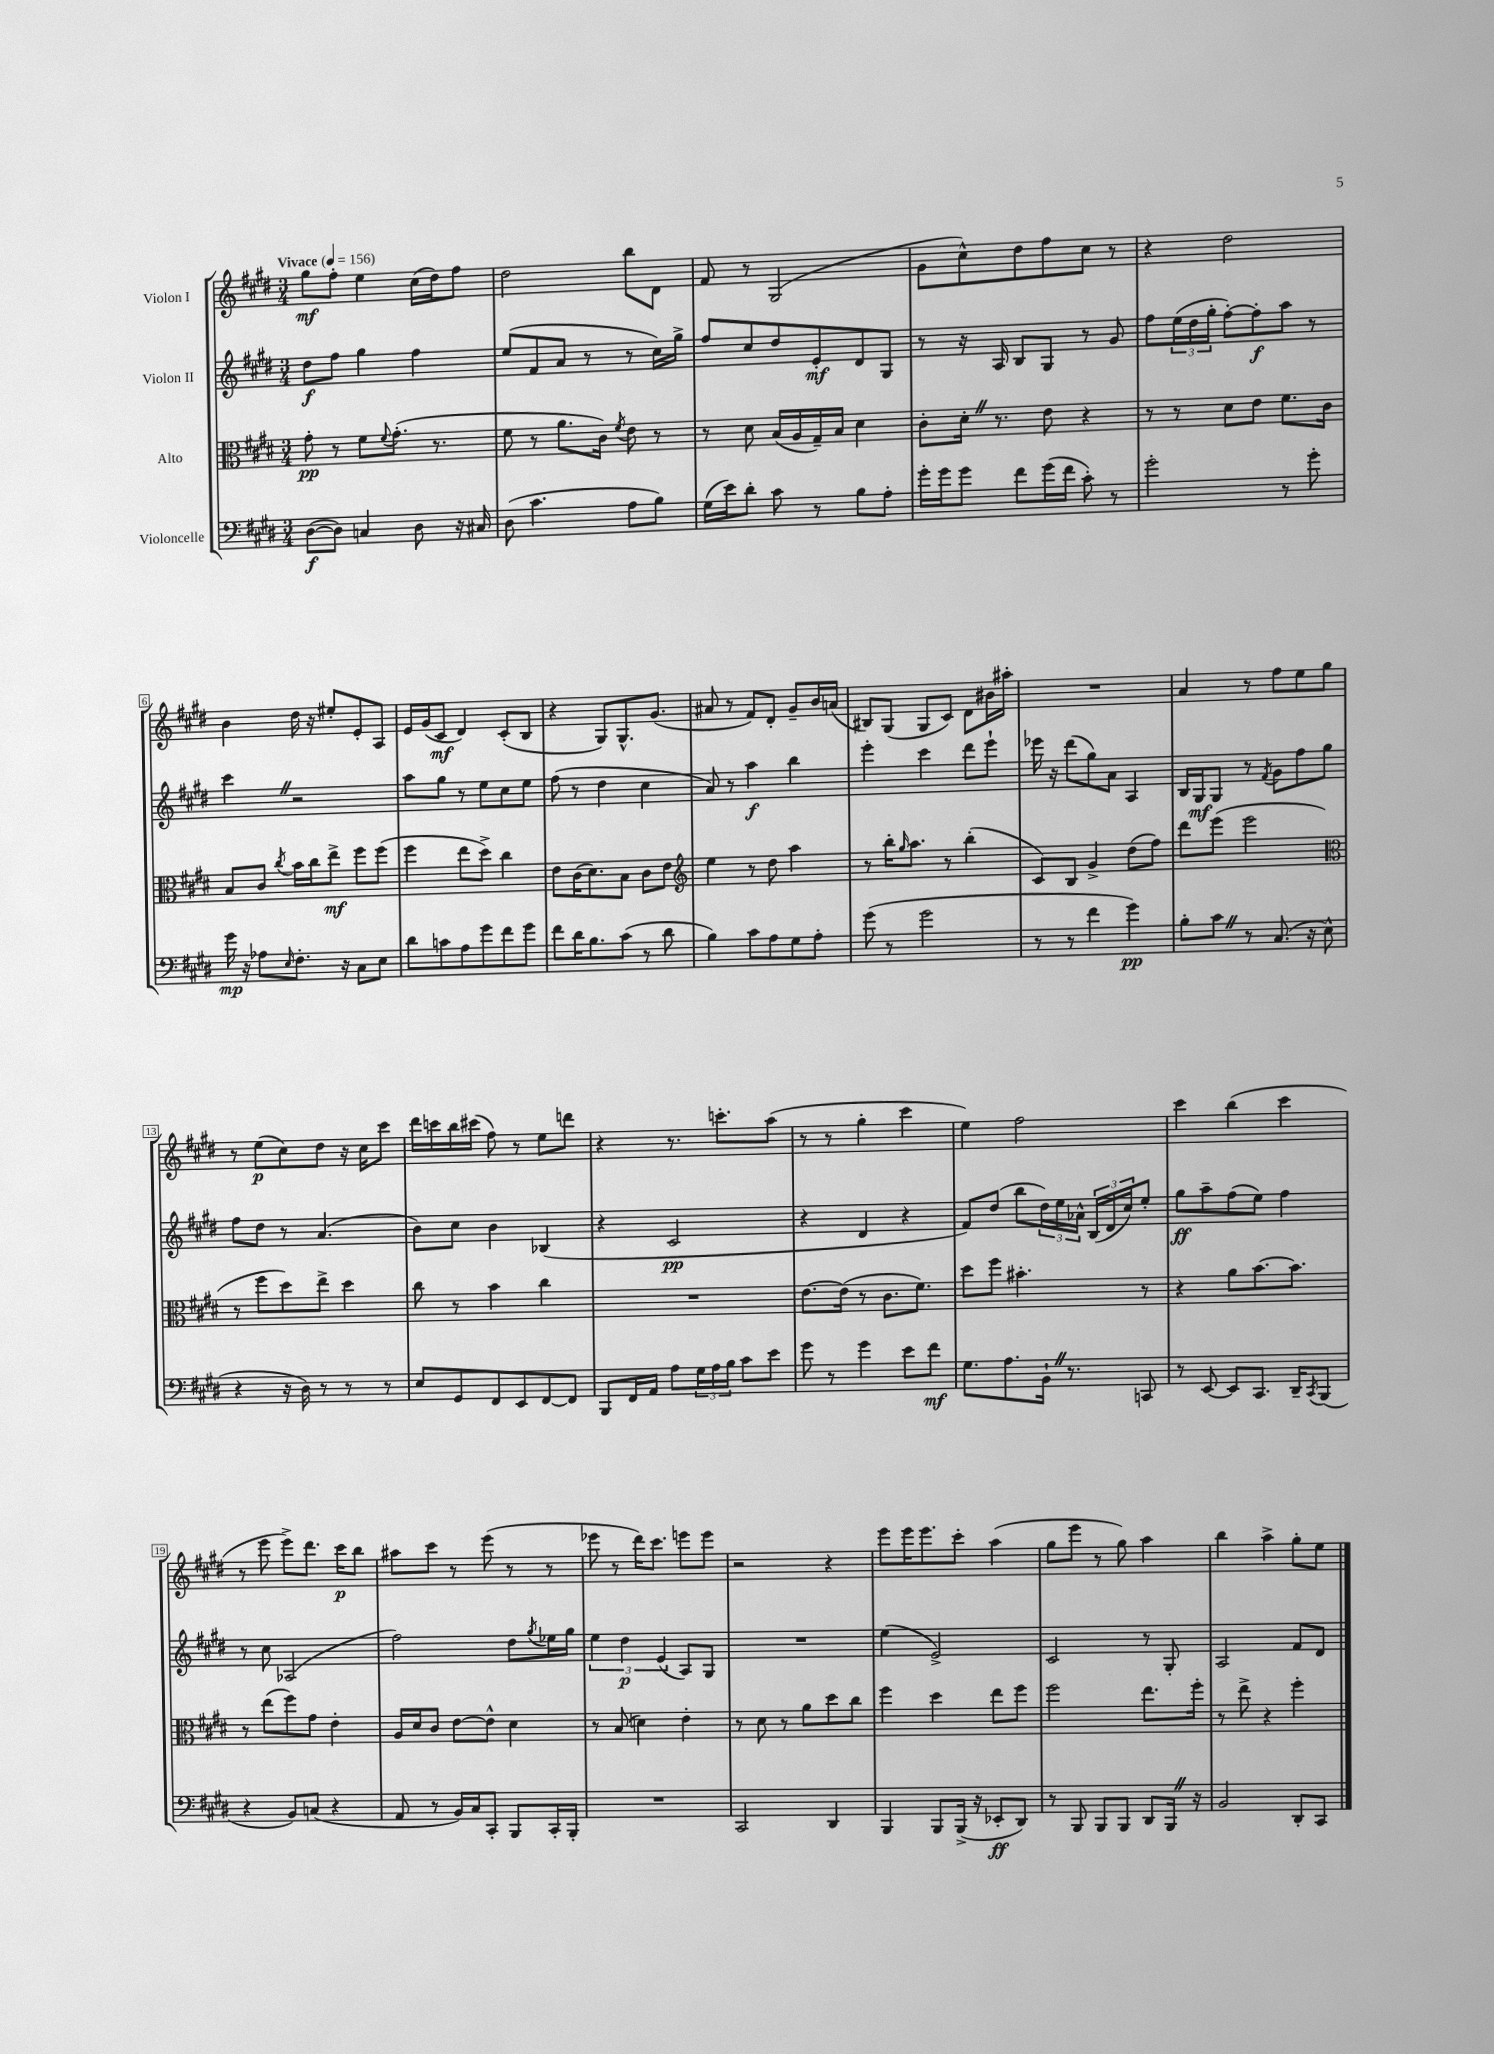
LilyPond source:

<<
\new StaffGroup <<
\new Staff = "s0" \with { instrumentName = "Violon I" } {
    \clef treble \key e \major \numericTimeSignature \time 3/4 \tempo "Vivace" 4 = 156
    gis''8\mf fis''8-. e''4 cis''16( dis''16) fis''8 |
    dis''2 b''8 dis'8 |
    fis'8 r8 gis2( |
    gis'8 cis''8-^) dis''8 fis''8 cis''8 r8 |
    r4 dis''2 |
    b'4 dis''16 r16 eis''8-. e'8-. a8 |
    e'16 gis'16( cis'8\mf dis'4) cis'8-.( b8 |
    r4 gis8) gis8.-^ gis'8.( |
    ais'8 r8 fis'8) dis'8-. gis'8-- b'16 a'16( |
    bis8) gis8( gis8 cis'8) dis'8 bis'16 ais''16-. |
    R2. |
    a'4 r8 fis''8 e''8 gis''8 |
    r8 e''8\p( cis''8) dis''8 r16 cis''16 cis'''8 |
    dis'''16 c'''16 b''16 cis'''16( fis''8) r8 e''8 d'''8 |
    r4 r8. c'''8.-. a''8( |
    r8 r8 gis''4-. cis'''4 |
    e''4) fis''2 |
    cis'''4 b''4( cis'''4 |
    r8 e'''8 e'''8->) dis'''8. cis'''16\p b''8 |
    ais''8 cis'''8 r8 e'''8( r8 r8 |
    ees'''8 r8 dis'''16) cis'''8. e'''8 e'''8 |
    r2 r4 |
    e'''8 e'''16 e'''8. cis'''8-. a''4( |
    gis''8 e'''8 r8 gis''8) a''4 |
    b''4 a''4-> gis''8-. e''8 \bar "|." |
}
\new Staff = "s1" \with { instrumentName = "Violon II" } {
    \clef treble \key e \major \numericTimeSignature \time 3/4
    dis''8\f fis''8 gis''4 fis''4 |
    e''8( fis'8 a'8 r8 r8 cis''16) gis''16-> |
    fis''8 cis''8 dis''8 e'8-.\mf dis'8 gis8 |
    r8 r16 a16 b8 gis8 r8 gis'8 |
    fis''8 \tuplet 3/2 { e''16( dis''16 gis''16-. } fis''8~-.) fis''8-.\f a''8 r8 |
    cis'''4 \once \override BreathingSign.text = \markup { \musicglyph "scripts.caesura.straight" } \breathe r2 |
    a''8 gis''8 r8 e''8 cis''8 e''8 |
    fis''8( r8 dis''4 cis''4 |
    a'8) r8 a''4\f b''4 |
    e'''4-. cis'''4 dis'''8 e'''8-! |
    ees'''16 r16 dis'''8( gis''8) a'8 a4 |
    b16 gis16\mf gis8 r8 \acciaccatura { fis'8 } gis'8 fis''8 gis''8 |
    fis''8 dis''8 r8 a'4.( |
    b'8) cis''8 b'4 bes4( |
    r4 cis'2\pp |
    r4 dis'4 r4 |
    fis'8) dis''8( b''8 \tuplet 3/2 { dis''16) e''16 aes'16-^ } \tuplet 3/2 { b16( dis'16 cis''16) } e''8-. |
    gis''8\ff a''8-- fis''8( e''8) fis''4 |
    r8 cis''8 aes2( |
    fis''2) dis''8 \acciaccatura { gis''8 } ees''16 gis''16 |
    \tuplet 3/2 { e''4 dis''4\p e'4( } a8) gis8 |
    R2. |
    e''4( e'2->) |
    cis'2 r8 gis8-. |
    a2 fis'8 dis'8 \bar "|." |
}
\new Staff = "s2" \with { instrumentName = "Alto" } {
    \clef alto \key e \major \numericTimeSignature \time 3/4
    gis'8-.\pp r8 fis'8 \appoggiatura { fis'8 } gis'8.-.( r8. |
    fis'8 r8 a'8. cis'16) \acciaccatura { fis'8 } e'8 r8 |
    r8 dis'8 b16( a16 gis16--) b16 dis'4 |
    cis'8-. dis'16-. \once \override BreathingSign.text = \markup { \musicglyph "scripts.caesura.straight" } \breathe r8. e'8 r4 |
    r8 r8 dis'8 e'8 fis'8. cis'16 |
    b8 cis'8 \acciaccatura { cis''8 } b'16 cis''16 e''8->\mf fis''8 fis''8( |
    fis''4 e''8 dis''8->) cis''4 |
    e'8 cis'16( dis'8.) b8 cis'8 e'8 |
    \clef treble e''4 r8 dis''8 a''4 |
    r8 b''16-. \grace { gis''16 } a''8. r8 b''4-.( |
    cis'8) b8 gis'4-> dis''8( fis''8) |
    dis'''8 e'''8( e'''2 |
    \clef alto r8 fis''8 dis''8) e''8-> dis''4 |
    cis''8 r8 b'4 cis''4 |
    R2. |
    e'8.~ e'16( r8 cis'8. fis'8.) |
    dis''8 fis''8 bis'4.-. r8 |
    r4 a'8 b'8.~ b'8. |
    r8 e''8( fis''8) gis'8 e'4-. |
    a16 dis'16 cis'8 e'8~ e'8-^ dis'4 |
    r8 b8( d'4) e'4-. |
    r8 dis'8 r8 a'8 dis''8 cis''8 |
    fis''4 dis''4 e''8 fis''8 |
    fis''2 e''8. fis''16-. |
    r8 e''8-> r4 fis''4-. \bar "|." |
}
\new Staff = "s3" \with { instrumentName = "Violoncelle" } {
    \clef bass \key e \major \numericTimeSignature \time 3/4
    dis8~\f( dis8) c4 dis8 r16 cis16 |
    dis8( cis'4. a8 b8) |
    gis16( e'16) dis'8-. cis'8 r8 b8 a8-. |
    gis'16-. gis'16 gis'8 fis'8 gis'16( fis'16 cis'8-.) r8 |
    gis'2-. r8 gis'8-. |
    gis'16\mp r16 aes8 \grace { e16 } fis8.-. r16 cis8 e8 |
    dis'8 c'8 a8 gis'8 fis'8 gis'8 |
    fis'8 dis'16 b8. cis'8( r8 dis'8 |
    b4) cis'8 a8 gis8 a8-. |
    gis'8( r8 gis'2 |
    r8 r8 fis'4 gis'4\pp) |
    b8-. cis'8 \once \override BreathingSign.text = \markup { \musicglyph "scripts.caesura.straight" } \breathe r8 cis8.( r16 e8-^ |
    r4 r16 dis16) r8 r8 r8 |
    e8 gis,8 fis,8 e,8 fis,8~ fis,8 |
    b,,8 fis,16 a,16 a8 \tuplet 3/2 { gis16 a16 b16 } cis'8 e'8 |
    gis'8 r8 gis'4 e'8 fis'8\mf |
    gis8. a8. b,16-! \once \override BreathingSign.text = \markup { \musicglyph "scripts.caesura.straight" } \breathe r8. c,8 |
    r8 e,8~ e,8 cis,8. dis,16-- \acciaccatura { cis,8 } b,,8( |
    r4 b,8) c8( r4 |
    a,8 r8 b,16) cis16 cis,8-. b,,8 cis,16-. b,,16-. |
    R2. |
    cis,2 dis,4 |
    b,,4 b,,8 b,,16->( r16 ees,8-.\ff dis,8) |
    r8 b,,8 b,,8 b,,8 dis,8 b,,16 \once \override BreathingSign.text = \markup { \musicglyph "scripts.caesura.straight" } \breathe r16 |
    b,2 dis,8-. cis,8 \bar "|." |
}
>>
>>
\layout { \context { \Score \override BarNumber.stencil = #(make-stencil-boxer 0.1 0.3 ly:text-interface::print) } }
